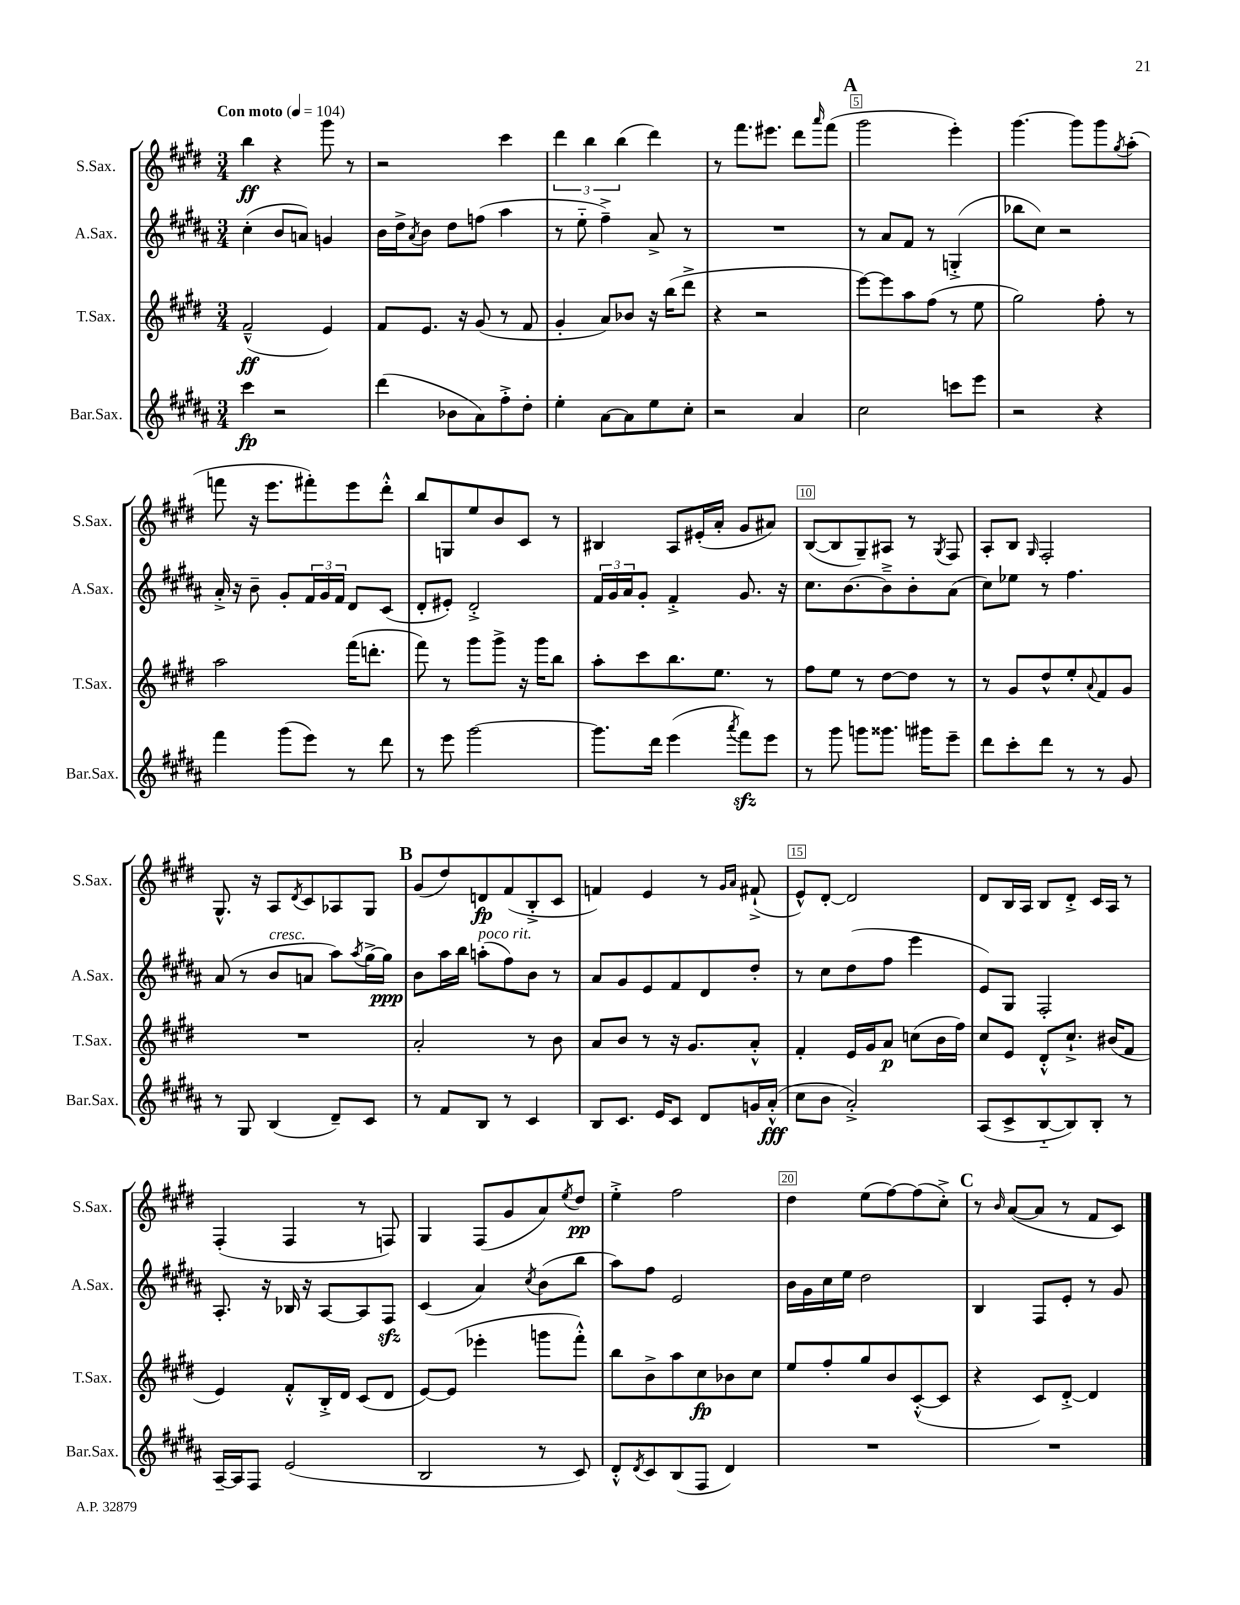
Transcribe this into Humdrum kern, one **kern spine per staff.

**kern	**dynam	**kern	**dynam	**kern	**dynam	**kern	**dynam
*part4	*part4	*part3	*part3	*part2	*part2	*part1	*part1
*staff4	*staff4	*staff3	*staff3	*staff2	*staff2	*staff1	*staff1
*I"Bar.Sax.	*	*I"T.Sax.	*	*I"A.Sax.	*	*I"S.Sax.	*
*I'Bar.Sax.	*	*I'T.Sax.	*	*I'A.Sax.	*	*I'S.Sax.	*
*clefG2	*	*clefG2	*	*clefG2	*	*clefG2	*
*k[f#c#g#d#a#]	*	*k[f#c#g#d#]	*	*k[f#c#g#d#a#]	*	*k[f#c#g#d#]	*
*M3/4	*	*M3/4	*	*M3/4	*	*M3/4	*
*MM104	*	*MM104	*	*MM104	*	*MM104	*
=1	=1	=1	=1	=1	=1	=1	=1
!	!	!	!	!	!	!LO:TX:a:B:t=Con moto	!
4ccc#\	fp	(2f#~^^/	ff	(4cc#'\	.	4bb\	ff
2r	.	.	.	8b/L	.	4r	.
.	.	.	.	8an/J)	.	.	.
.	.	4e/)	.	4gn/	.	8ggg#\	.
.	.	.	.	.	.	8r	.
=2	=2	=2	=2	=2	=2	=2	=2
(4ddd#\	.	8f#/L	.	16b\LL	.	2r	.
.	.	.	.	16dd#^\J	.	.	.
.	.	.	.	8qa#/	.	.	.
.	.	8.e/J	.	8b\J	.	.	.
8b-X\L	.	.	.	8dd#\L	.	.	.
.	.	16r	.	.	.	.	.
8a#\)	.	(8g#/	.	(8ffn\J	.	.	.
8ff#'^\	.	8r	.	4aa#\	.	4ccc#\	.
8dd#'\J	.	8f#/	.	.	.	.	.
=3	=3	=3	=3	=3	=3	=3	=3
4ee'\	.	4g#'/	.	8r	.	6ddd#\	.
.	.	.	.	8ee\	.	.	.
.	.	.	.	.	.	6bb\	.
[8a#\L	.	8a/L)	.	4ff#~^\)	.	.	.
.	.	.	.	.	.	(6bb\	.
8a#\]	.	8b-X/J	.	.	.	.	.
8ee\	.	16r	.	8a#^/	.	4ddd#\)	.
.	.	(16bb\KL	.	.	.	.	.
8cc#'\J	.	8ddd#^\J	.	8r	.	.	.
=4	=4	=4	=4	=4	=4	=4	=4
2r	.	4r	.	2.r	.	8r	.
.	.	.	.	.	.	8.fff#\L	.
.	.	2r	.	.	.	.	.
.	.	.	.	.	.	8.eee#X\J	.
4a#/	.	.	.	.	.	8ddd#\L	.
.	.	.	.	.	.	16qqaaa/	.
.	.	.	.	.	.	(8fff#\J	.
!!LO:REH:place=s1:t=A
=5	=5	=5	=5	=5	=5	=5	=5
2cc#\	.	[8eee\L)	.	8r	.	2ggg#\	.
.	.	8eee\]	.	8a#/L	.	.	.
.	.	8aa\	.	8f#/J	.	.	.
.	.	(8ff#\J	.	8r	.	.	.
8cccn\L	.	8r	.	(4Gn'^/	.	4eee'\)	.
8eee\J	.	8ee\	.	.	.	.	.
=6	=6	=6	=6	=6	=6	=6	=6
2r	.	2gg#\)	.	8bb-X\L	.	[4.ggg#\	.
.	.	.	.	8cc#\J)	.	.	.
.	.	.	.	2r	.	.	.
.	.	.	.	.	.	8ggg#\L]	.
4r	.	8ff#'\	.	.	.	8ggg#\	.
.	.	.	.	.	.	8qgg#/	.
.	.	8r	.	.	.	(8aa'\J	.
!!LO:LB:g=z
=7	=7	=7	=7	=7	=7	=7	=7
4fff#\	.	2aa\	.	16a#'^/	.	8fffn\	.
.	.	.	.	16r	.	.	.
.	.	.	.	8b~\	.	16r	.
.	.	.	.	.	.	8.eee\L	.
(8ggg#\L	.	.	.	8g#'/L	.	.	.
8eee\J)	.	.	.	24f#/L	.	8fff#X'\)	.
.	.	.	.	24g#/	.	.	.
.	.	.	.	24f#/JJ	.	.	.
8r	.	(16fff#\KL	.	8d#/L	.	8eee\	.
.	.	8.dddn'\J	.	.	.	.	.
8ddd#\	.	.	.	(8c#/J	.	8ddd#'^^\J	.
=8	=8	=8	=8	=8	=8	=8	=8
8r	.	8fff#\)	.	8d#'/L	.	8bb/L	.
8eee\	.	8r	.	8e#X'/J)	.	8Gn/	.
[2ggg#\	.	8ggg#\L	.	2d#'^/	.	8ee/	.
.	.	8ggg#^\J	.	.	.	8b/	.
.	.	16r	.	.	.	8c#/J	.
.	.	16ggg#\KL	.	.	.	.	.
.	.	8bb\J	.	.	.	8r	.
=9	=9	=9	=9	=9	=9	=9	=9
8.ggg#\L]	.	8aa'\L	.	24f#/LL	.	4B#X/	.
.	.	.	.	24g#/	.	.	.
.	.	.	.	24a#/J	.	.	.
.	.	8ccc#\	.	8g#'/J	.	.	.
16ddd#\Jk	.	.	.	.	.	.	.
(4eee\	.	8.bb\	.	4f#'^/	.	8A/L	.
.	.	.	.	.	.	(16e#X'/L	.
.	.	8.ee\J	.	.	.	16a'/JJ	.
8qaaa#/	.	.	.	.	.	.	.
8fff#zz\L)	.	.	.	8.g#/	.	8g#/L	.
8eee\J	.	8r	.	.	.	8a#X/J)	.
.	.	.	.	16r	.	.	.
=10	=10	=10	=10	=10	=10	=10	=10
8r	.	8ff#\L	.	8.cc#\L	.	([8B/L	.
8ggg#\	.	8ee\J	.	.	.	8B/]	.
.	.	.	.	[8.b\	.	.	.
8gggn\L	.	8r	.	.	.	8G#~/)	.
8.ggg##X\J	.	[8dd#\L	.	8b~^\]	.	8A#X/J	.
.	.	8dd#\J]	.	8b'\	.	8r	.
16ggg#X\KL	.	.	.	.	.	.	.
.	.	.	.	.	.	8qG#/	.
8eee~\J	.	8r	.	(8a#\J	.	8F#/	.
=11	=11	=11	=11	=11	=11	=11	=11
8ddd#\L	.	8r	.	8cc#\L)	.	8A'/L	.
8ccc#'\	.	8g#/L	.	8ee-X\J	.	8B/J	.
.	.	.	.	.	.	16qqG#/	.
8ddd#\J	.	8dd#^^/	.	8r	.	2F#'/	.
8r	.	8ee'/	.	4.ff#\	.	.	.
.	.	8qqa/	.	.	.	.	.
8r	.	8f#/	.	.	.	.	.
8g#/	.	8g#/J	.	.	.	.	.
!!LO:LB:g=z
=12	=12	=12	=12	=12	=12	=12	=12
8r	.	2.r	.	(8a#/	.	8.G#^^/	.
8G#/	.	.	.	8r	.	.	.
.	.	.	.	.	.	16r	.
!	!	!	!	!LO:TX:a:i:t=cresc.	!	!	!
(4B/	.	.	.	8b/L	.	8A/L	.
.	.	.	.	.	.	8qd#/	.
.	.	.	.	8an/J	.	8c#/	.
8d#~/L)	.	.	.	8aa#\L)	.	8A-X/	.
.	.	.	.	8qaa#/	.	.	.
8c#/J	.	.	.	[16gg#^\L	.	8G#/J	.
.	.	.	.	16gg#\JJ]	ppp	.	.
!!LO:REH:place=s1:t=B
=13	=13	=13	=13	=13	=13	=13	=13
8r	.	2a'/	.	8b\L	.	(8g#/L	.
8f#/L	.	.	.	16aa#\L	.	8dd#/)	.
.	.	.	.	16bb\JJ	.	.	.
!	!	!	!	!LO:TX:a:i:t=poco rit.	!	!	!
8B/J	.	.	.	(8aan'\L	.	8dn/	fp
8r	.	.	.	8ff#\)	.	(8f#/	.
4c#/	.	8r	.	8b\J	.	8B'^/	.
.	.	8b\	.	8r	.	8c#/J	.
=14	=14	=14	=14	=14	=14	=14	=14
8B/L	.	8a/L	.	8a#/L	.	4fn/)	.
8.c#/J	.	8b/J	.	8g#/	.	.	.
.	.	8r	.	8e/	.	4e/	.
16e/KL	.	.	.	.	.	.	.
8c#/J	.	16r	.	8f#/	.	.	.
.	.	8.g#/L	.	.	.	.	.
8d#/L	.	.	.	8d#/	.	8r	.
.	.	.	.	.	.	16qqg#/LL	.
.	.	.	.	.	.	16qqa/JJ	.
16gn/L	.	8a'^^/J	.	8dd#'/J	.	(8f#X`^/	.
(16a#'^^/JJ	fff	.	.	.	.	.	.
=15	=15	=15	=15	=15	=15	=15	=15
8cc#\L	.	4f#'/	.	8r	.	8e^^/L)	.
8b\J	.	.	.	8cc#\L	.	[8d#'/J	.
2a#'^/)	.	16e/LL	.	(8dd#\	.	2d#/]	.
.	.	16g#/J	.	.	.	.	.
.	.	8a/J	p	8ff#\J	.	.	.
.	.	(8ccn\L	.	4eee\	.	.	.
.	.	16b\L	.	.	.	.	.
.	.	16ff#\JJ)	.	.	.	.	.
=16	=16	=16	=16	=16	=16	=16	=16
(8A#/L	.	8cc#/L	.	8e/L)	.	8d#/L	.
8c#^/	.	8e/J	.	8G#/J	.	16B/L	.
.	.	.	.	.	.	16A/JJ	.
[8B/	.	8d#'^^/L	.	2F#'/	.	8B/L	.
8B/])	.	8.cc#`^/J	.	.	.	8d#'^/J	.
8B'/J	.	.	.	.	.	16c#/LL	.
.	.	(16b#X/KL	.	.	.	16A/JJ	.
8r	.	8f#/J	.	.	.	8r	.
!!LO:LB:g=z
=17	=17	=17	=17	=17	=17	=17	=17
[16A#~/LL	.	4e/)	.	8.A#'/	.	(4F#'/	.
16A#/J]	.	.	.	.	.	.	.
8F#/J	.	.	.	.	.	.	.
.	.	.	.	16r	.	.	.
(2e/	.	8f#'^^/L	.	16B-X/	.	4F#/	.
.	.	.	.	16r	.	.	.
.	.	16B'^/L	.	[8A#/L	.	.	.
.	.	16d#/JJ	.	.	.	.	.
.	.	(8c#/L	.	8A#/]	.	8r	.
.	.	8d#/J	.	8F#zz/J	.	8Fn/)	.
=18	=18	=18	=18	=18	=18	=18	=18
2B/	.	[8e/L)	.	(4c#/	.	4G#/	.
.	.	(8e/J]	.	.	.	.	.
.	.	4eee-X'\	.	4a#/)	.	(8F#/L	.
.	.	.	.	.	.	8g#/	.
.	.	.	.	8qcc#/	.	.	.
8r	.	8gggn\L	.	(8b\L	.	8a/)	.
.	.	.	.	.	.	8qee/	.
8c#/)	.	8fff#'^^\J)	.	8bb\J	.	8dd#/J	pp
=19	=19	=19	=19	=19	=19	=19	=19
8d#'^^/L	.	8bb\L	.	8aa#\L)	.	4ee'^\	.
8qd#/	.	.	.	.	.	.	.
8c#/	.	8b^\	.	8ff#\J	.	.	.
(8B/	.	8aa\	.	2e/	.	2ff#\	.
8F#/J	.	8cc#\	fp	.	.	.	.
4d#/)	.	8b-X\	.	.	.	.	.
.	.	8cc#\J	.	.	.	.	.
=20	=20	=20	=20	=20	=20	=20	=20
2.r	.	8ee/L	.	16b\LL	.	4dd#\	.
.	.	.	.	16g#\	.	.	.
.	.	8ff#'/	.	16cc#\	.	.	.
.	.	.	.	16ee\JJ	.	.	.
.	.	8gg#/	.	2dd#\	.	(8ee\L	.
.	.	8b/	.	.	.	[8ff#\)	.
.	.	([8c#'^^/	.	.	.	(8ff#\]	.
.	.	8c#/J]	.	.	.	8cc#'^\J)	.
!!LO:REH:place=s1:t=C
=21	=21	=21	=21	=21	=21	=21	=21
2.r	.	4r	.	4B/	.	8r	.
.	.	.	.	.	.	16qqb/	.
.	.	.	.	.	.	([8a/L	.
.	.	8c#/L)	.	8F#/L	.	8a/J]	.
.	.	[8d#'^/J	.	8e'/J	.	8r	.
.	.	4d#/]	.	8r	.	8f#/L	.
.	.	.	.	8g#/	.	8c#/J)	.
==	==	==	==	==	==	==	==
*-	*-	*-	*-	*-	*-	*-	*-
